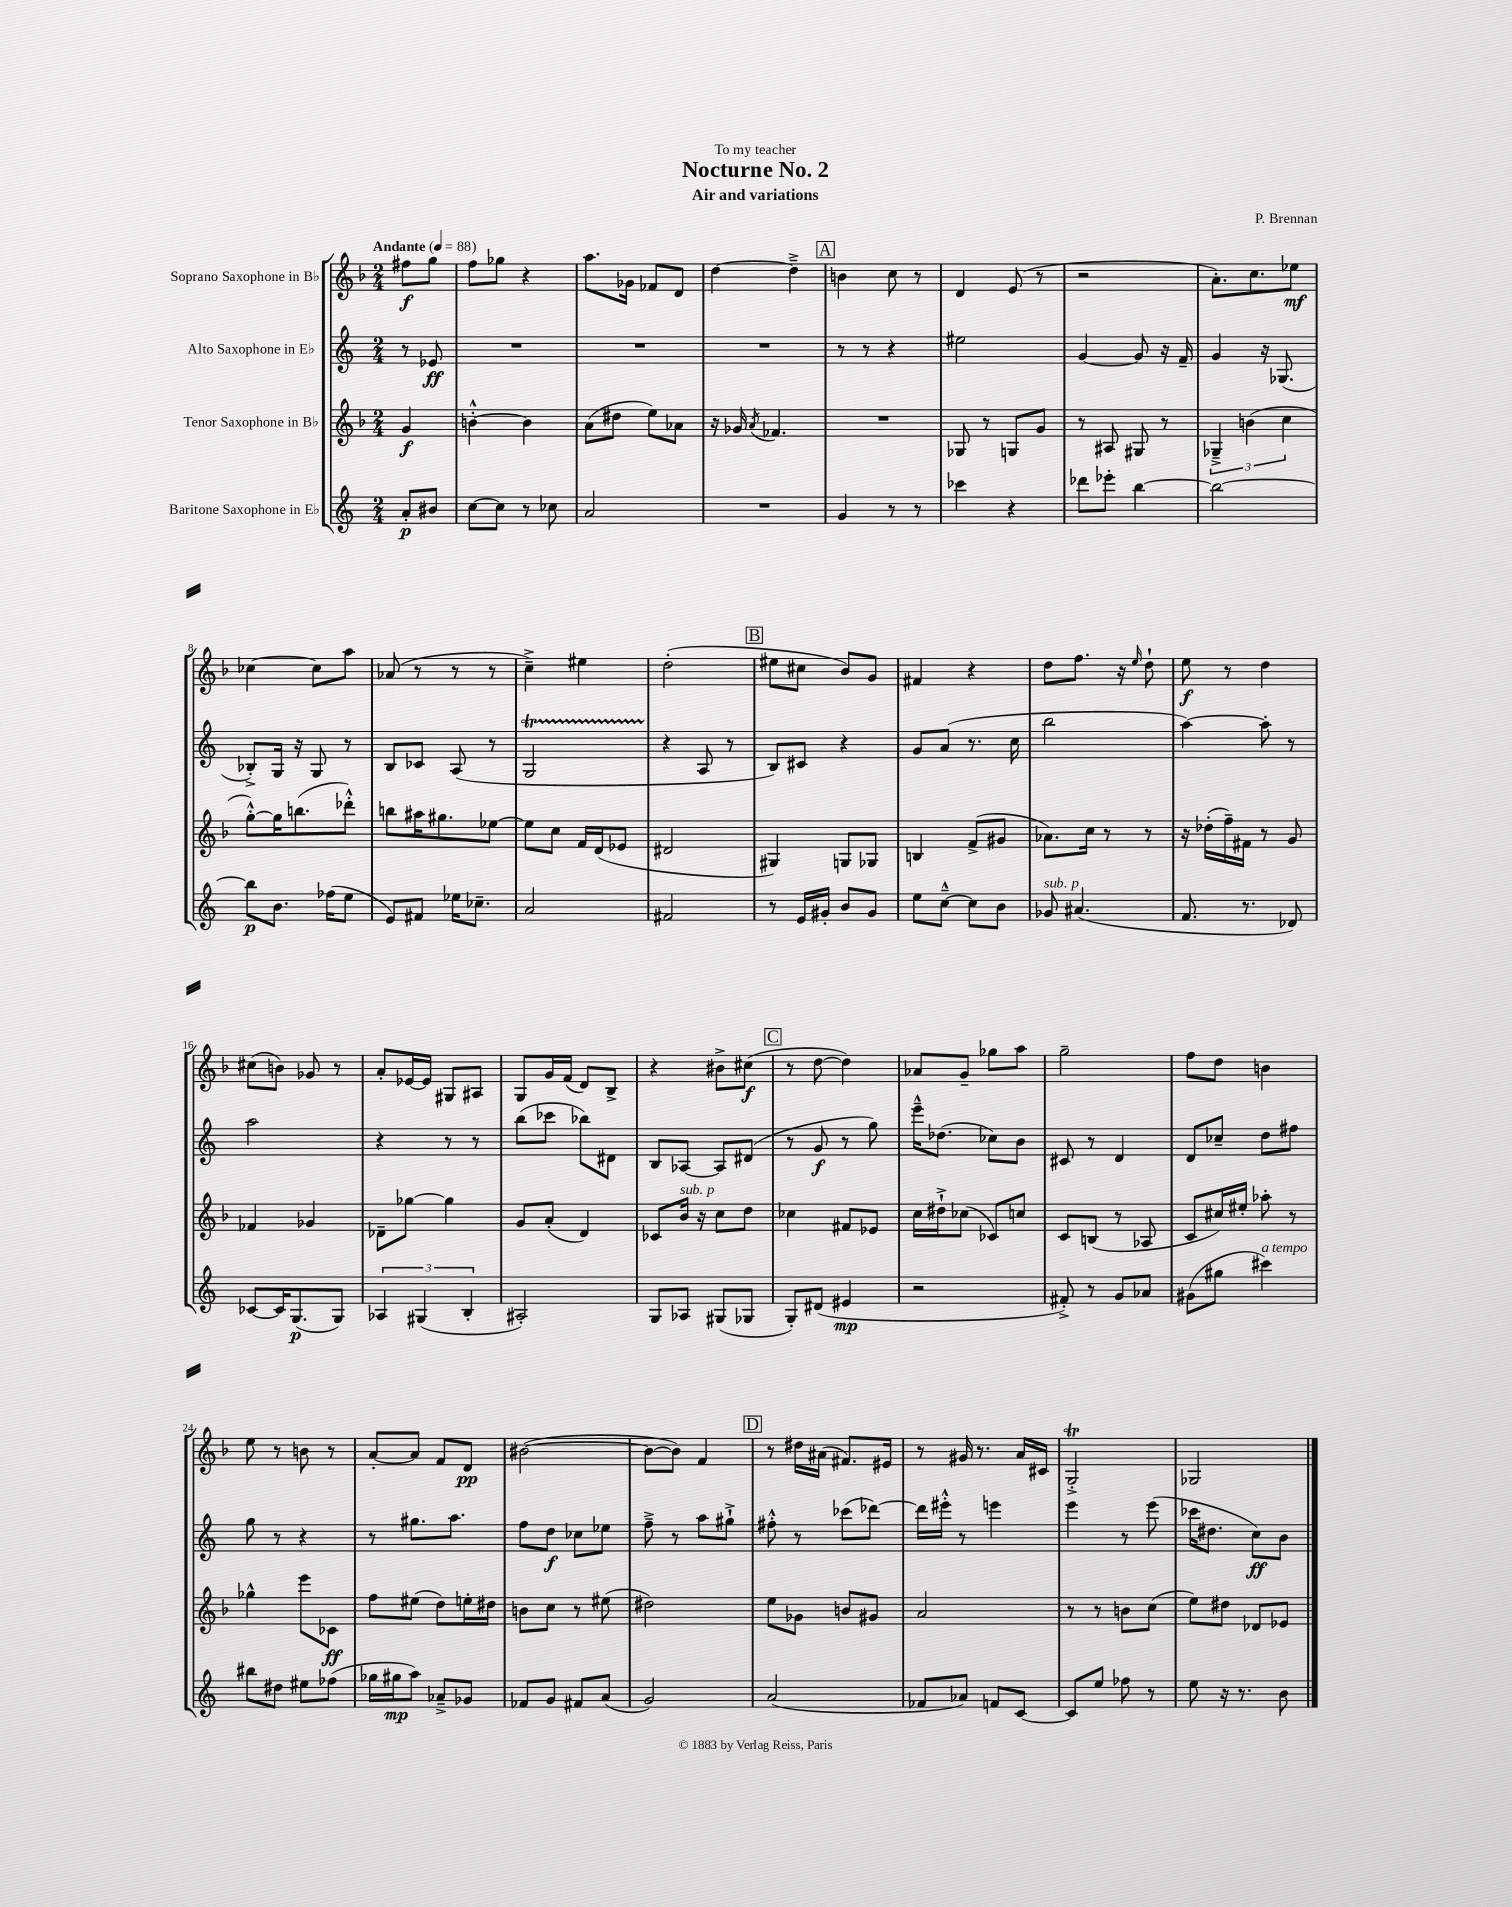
\header { title = "Nocturne No. 2" composer = "P. Brennan" subtitle = "Air and variations" dedication = "To my teacher" }
<<
\new StaffGroup <<
\new Staff = "s0" \with { instrumentName = "Soprano Saxophone in Bb" } {
    \clef treble \key f \major \numericTimeSignature \time 2/4 \partial 4 \tempo "Andante" 4 = 88
    fis''8\f g''8 |
    f''8 ges''8 r4 |
    a''8. ges'16 fes'8 d'8 |
    d''4~ d''4---> |
    \mark \markup { \box "A" } b'4 c''8 r8 |
    d'4 e'8( r8 |
    r2 |
    a'8.-.) c''8. ees''8\mf |
    ces''4~ ces''8 a''8 |
    aes'8( r8 r8 r8 |
    c''4--->) eis''4 |
    d''2-.( |
    \mark \markup { \box "B" } eis''8 cis''8 bes'8) g'8 |
    fis'4 r4 |
    d''8 f''8. r16 \grace { e''16 } d''8-! |
    e''8\f r8 d''4 |
    cis''8( b'8) ges'8 r8 |
    a'8-. ees'16~ ees'16 gis8 ais8 |
    g8 g'16 f'16( d'8) bes8-> |
    r4 bis'8-> cis''8\f( |
    \mark \markup { \box "C" } r8 d''8~ d''4) |
    aes'8 g'8-- ges''8 a''8 |
    g''2-- |
    f''8 d''8 b'4 |
    e''8 r8 b'8 r8 |
    a'8~-. a'8 f'8 d'8\pp |
    bis'2~( |
    bis'8~ bis'8) f'4 |
    \mark \markup { \box "D" } r8 dis''16 ais'16( fis'8.) eis'16 |
    r8 gis'16 r8. a'16 cis'16 |
    g2-.->\trill |
    ges2 \bar "|." |
}
\new Staff = "s1" \with { instrumentName = "Alto Saxophone in Eb" } {
    \clef treble \key c \major \numericTimeSignature \time 2/4 \partial 4
    r8 ees'8\ff |
    R2 |
    R2 |
    R2 |
    \mark \markup { \box "A" } r8 r8 r4 |
    eis''2 |
    g'4~ g'8 r16 f'16-- |
    g'4 r16 ges8.( |
    bes8-.->) g16 r16 g8 r8 |
    b8 ces'8 a8( r8 |
    g2\startTrillSpan |
    r4\stopTrillSpan a8 r8 |
    \mark \markup { \box "B" } b8) cis'8 r4 |
    g'8 a'8( r8. c''16 |
    b''2 |
    a''4~) a''8-. r8 |
    a''2 |
    r4 r8 r8 |
    b''8( ces'''8 bes''8) dis'8 |
    b8 aes8~ aes8 dis'8( |
    \mark \markup { \box "C" } r8 g'8\f r8 g''8) |
    e'''16---^ des''8.( ces''8) b'8 |
    cis'8 r8 d'4 |
    d'8 ces''8-- d''8 fis''8 |
    g''8 r8 r4 |
    r8 gis''8. a''8. |
    f''8 d''8\f ces''8 ees''8 |
    f''8---> r8 a''8 gis''8-!-> |
    \mark \markup { \box "D" } fis''8-.-^ r8 ces'''8( des'''8~) |
    des'''16 eis'''16-.-^ r8 e'''4 |
    e'''4 r8 e'''8( |
    ces'''16 dis''8. c''8\ff) b'8 \bar "|." |
}
\new Staff = "s2" \with { instrumentName = "Tenor Saxophone in Bb" } {
    \clef treble \key f \major \numericTimeSignature \time 2/4 \partial 4
    g'4\f |
    b'4~-.-^ b'4 |
    a'8( dis''8 e''8) aes'8 |
    r16 ges'16 \acciaccatura { a'8 } fes'4. |
    \mark \markup { \box "A" } R2 |
    ges8 r8 g8 g'8 |
    r8 ais8 gis8 r8 |
    \tuplet 3/2 { ges4---> b'4( c''4 } |
    g''8~-.-^) g''16 b''8.( des'''8-.-^) |
    b''8 ais''16 gis''8. ees''8~ |
    ees''8 c''8 f'16 d'16( ees'8 |
    dis'2 |
    \mark \markup { \box "B" } gis4) g8 ges8 |
    b4 f'8->( gis'8 |
    aes'8.) c''16 r8 r8 |
    r16 des''16-.( f''16--) fis'16 r8 g'8 |
    fes'4 ges'4 |
    des'8-- ges''8~ ges''4 |
    g'8 a'8-.( d'4) |
    ces'8 bes'16^\markup { \italic "sub. p" } r16 c''8 d''8 |
    \mark \markup { \box "C" } ces''4 fis'8 ees'8 |
    c''16 dis''16-!-> ces''8( ces'8) c''8 |
    c'8 b8( r8 aes8 |
    c'8 cis''16) eis''16-. aes''8-. r8 |
    ges''4-^ e'''8 ces'8\ff |
    f''8 eis''8( d''8) e''16-. dis''16 |
    b'8 c''8 r8 eis''8( |
    dis''2) |
    \mark \markup { \box "D" } e''8 ges'8 b'8 gis'8 |
    a'2 |
    r8 r8 b'8 c''8( |
    e''8) dis''8 des'8 ees'8 \bar "|." |
}
\new Staff = "s3" \with { instrumentName = "Baritone Saxophone in Eb" } {
    \clef treble \key c \major \numericTimeSignature \time 2/4 \partial 4
    a'8-.\p bis'8 |
    c''8~ c''8 r8 ces''8 |
    a'2 |
    R2 |
    \mark \markup { \box "A" } g'4 r8 r8 |
    ces'''4 r4 |
    des'''8 ees'''8-. b''4~ |
    b''2~ |
    b''8\p b'8. fes''16( e''8 |
    e'8) fis'8 ees''16 ces''8.-- |
    a'2 |
    fis'2 |
    \mark \markup { \box "B" } r8 e'16 gis'16-. b'8 gis'8 |
    e''8 c''8~---^ c''8 b'8 |
    ges'8^\markup { \italic "sub. p" } ais'4.( |
    f'8. r8. des'8) |
    ces'8~ ces'16 g8.\p( g8) |
    \tuplet 3/2 { aes4 gis4( b4-. } |
    ais2-.) |
    g8 aes8 gis8( ges8 |
    \mark \markup { \box "C" } g8-.) dis'8( eis'4\mp |
    r2 |
    fis'8-.->) r8 g'8 aes'8 |
    gis'8( gis''8 cis'''4^\markup { \italic "a tempo" }) |
    bis''8 dis''8 eis''8 fes''8( |
    ges''16 gis''16\mp a''8) aes'8---> ges'8 |
    fes'8 g'8 fis'8 a'8( |
    g'2) |
    \mark \markup { \box "D" } a'2( |
    fes'8 aes'8) f'8 c'8~ |
    c'8 e''8 fes''8 r8 |
    e''8 r16 r8. b'8 \bar "|." |
}
>>
>>
